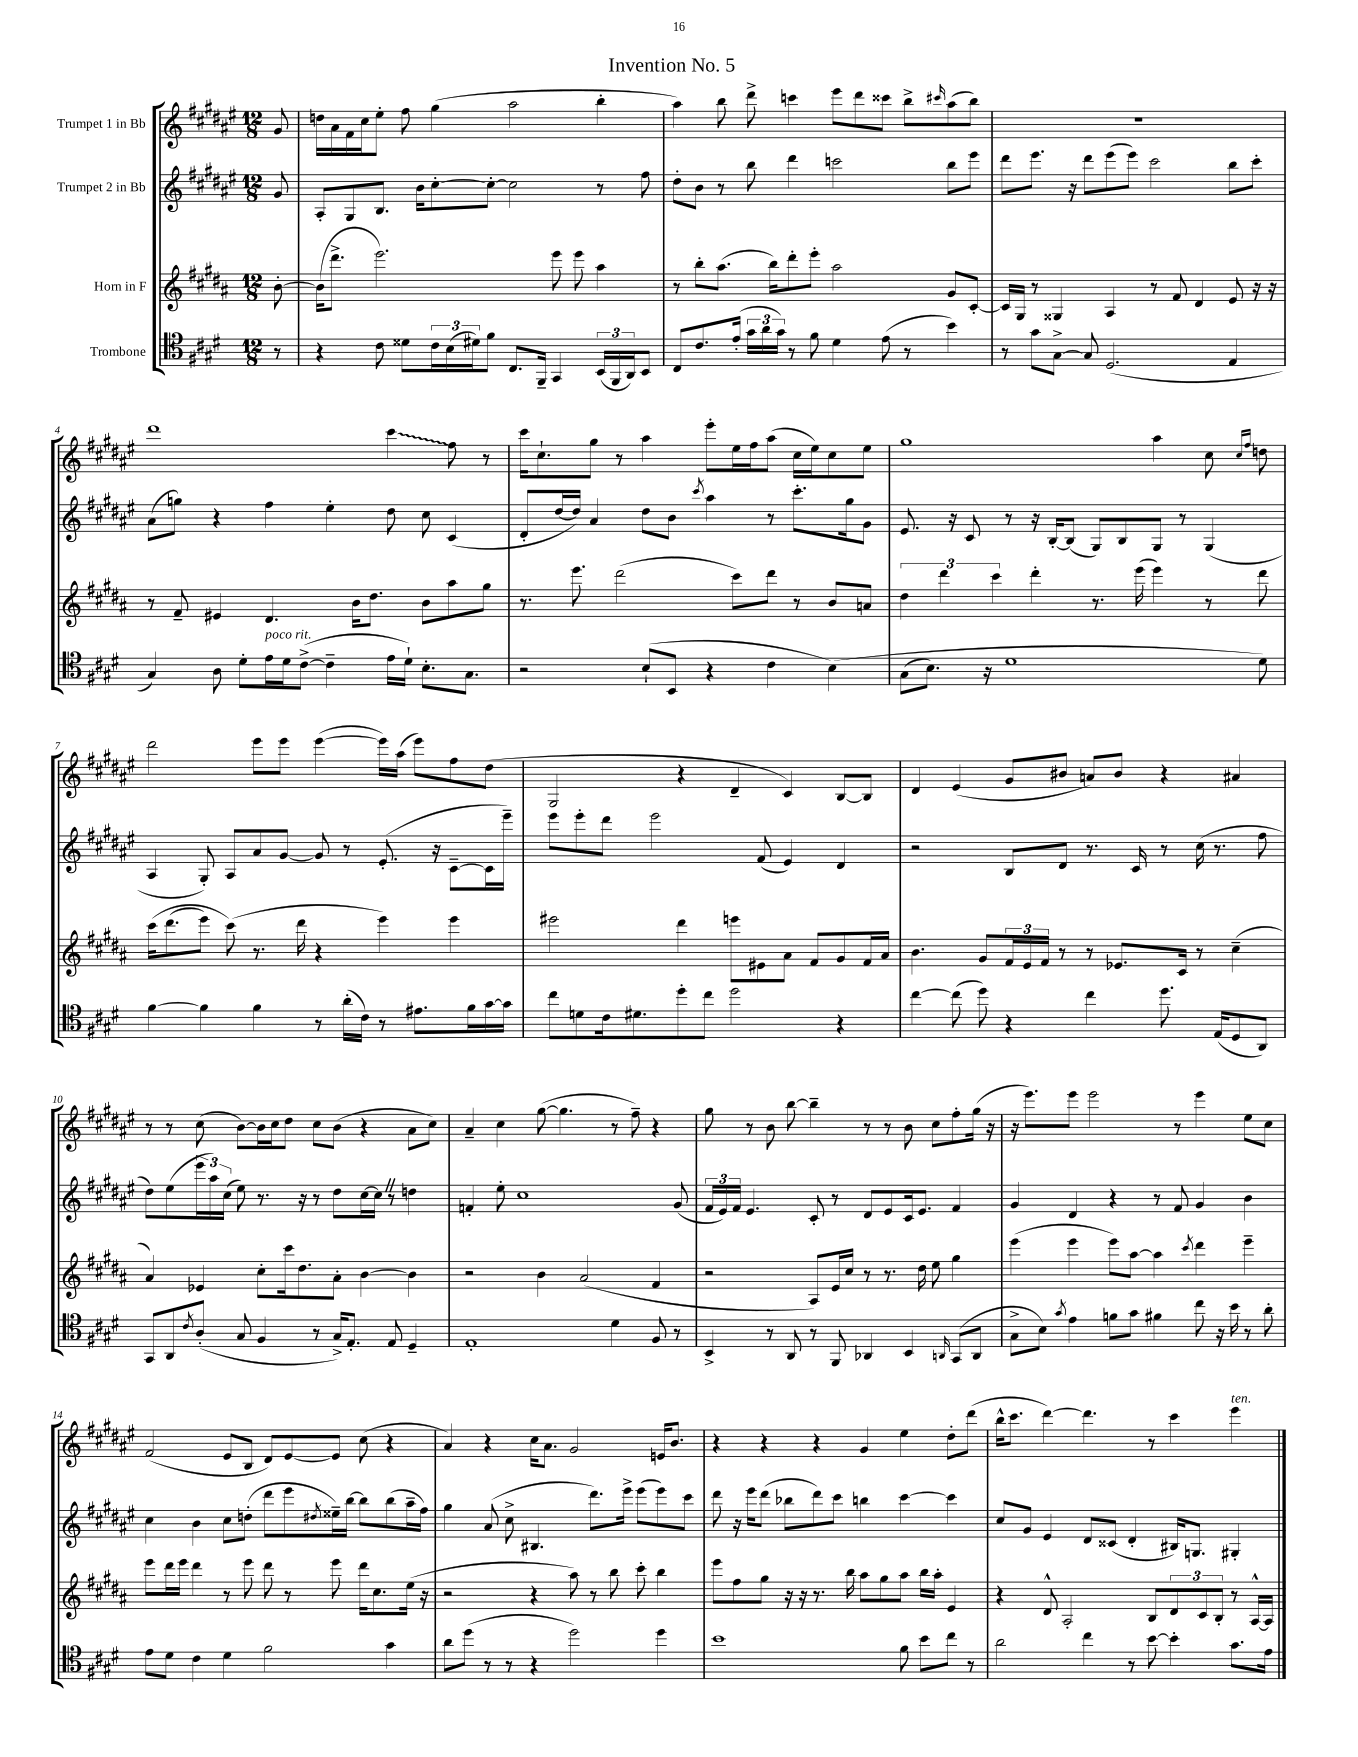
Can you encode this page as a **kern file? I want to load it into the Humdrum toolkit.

**kern	**kern	**kern	**kern
*staff4	*staff3	*staff2	*staff1
*clefC4	*clefG2	*clefG2	*clefG2
*k[f#c#g#d#]	*k[f#c#g#d#a#]	*k[f#c#g#d#a#e#]	*k[f#c#g#d#a#e#]
*M12/8	*M12/8	*M12/8	*M12/8
8r	[8b'	8g#	8g#
=	=	=	=
4r	(16b]	8A#'	16dd
.	8.ddd#^	.	16a#
.	.	8G#	16f#
.	.	.	16cc#
8c#	2.eee)	8.B	8ee#'
8d##	.	.	8ff#
.	.	16b	.
24c#	.	[8cc#'	(4gg#
(24B	.	.	.
24d#)	.	.	.
8f#	.	8cc#'_	.
8.C#	.	2cc#]	2aa#
16FF#~	.	.	.
4GG#	8eee	.	.
.	8eee	.	.
(24BB	4aa#	8r	4bb'
24FF#	.	.	.
24AA)	.	.	.
8BB	.	8ff#	.
=	=	=	=
8C#	8r	8dd#'	4aa#)
8.c#	8bb'	8b	.
.	(8.aa#	8r	8bb
(16e'	.	.	.
24g#	.	8bb	8ddd#^
24a	.	.	.
.	16bb)	.	.
24g#)	.	.	.
8r	8ddd#'	4ddd#	4ccc
8f#	8eee'	.	.
4d#	2aa#	2ccc	8eee#
.	.	.	8ddd#
(8e	.	.	8ccc##
8r	.	.	8bb^
.	.	.	16qqccc#
4b)	8g#	8bb	(8aa#
.	[8c#'	8eee#	8bb)
=	=	=	=
8r	16c#]	8ddd#	1.r
.	16G#	.	.
8g#	8r	8.eee#	.
[8G#^	4G##	.	.
.	.	16r	.
8G#]	.	8ddd#	.
(2.D#	4A#	(8eee#	.
.	.	8eee#)	.
.	8r	2ccc#	.
.	8f#	.	.
.	4d#	.	.
4E	8e	8bb	.
.	16r	8ccc#'	.
.	16r	.	.
=	=	=	=
4G#)	8r	(8a#	1ddd#
.	8f#~	8gg)	.
8A	4e#	4r	.
8d#'	.	.	.
16e	4.d#	4ff#	.
16d#	.	.	.
([8c#^	.	.	.
4c#~]	.	4ee#'	.
.	16b	.	.
.	8.dd#	.	.
16e	.	8dd#	4ccc#
16d#`)	.	.	.
8.B'	8b	8cc#	.
.	8aa#	(4c#	8ff#
8.G#	.	.	.
.	8gg#	.	8r
=	=	=	=
2r	8.r	8d#'	16ccc#
.	.	.	8.cc#`
.	.	[16dd#	.
.	8.eee	16dd#])	.
.	.	4a#	8gg#
.	(2ddd#	.	8r
(8B`	.	8dd#	4aa#
8BB	.	8b	.
.	.	8qccc#	.
4r	.	4aa#	8eee#'
.	8ccc#)	.	16ee#
.	.	.	16ff#
4c#	8ddd#	8r	(8aa#
.	8r	8.ccc#'	16cc#
.	.	.	16ee#)
&(4B)	8b	.	8cc#
.	.	16gg#	.
.	8a	8g#	8ee#
=	=	=	=
(8G#	6dd#	8.e#	1gg#
8.B)	.	.	.
.	6ddd#	.	.
.	.	16r	.
.	.	8c#	.
16r	.	.	.
.	6ccc#	.	.
1d#	.	8r	.
.	4ddd#'	16r	.
.	.	[16B'	.
.	.	(8B]	.
.	8.r	8G#)	.
.	.	8B	.
.	(16eee	.	.
.	4eee)	8G#	4aa#
.	.	8r	.
.	8r	(4G#	8cc#
.	.	.	16qqcc#
.	.	.	16qqff#
8d#&)	8ddd#	.	8dd
=	=	=	=
[4f#	&(16ccc#	4A#	2ddd#
.	(8.ddd#	.	.
4f#]	8eee)	8G#')	.
.	(8ccc#&)	8A#	.
4f#	8.r	8a#	8eee#
.	.	[8g#	8eee#
.	16ddd#	.	.
8r	4r	8g#]	([4eee#
(16a'	.	8r	.
16c#)	.	.	.
8r	4eee)	(8.e#'	16eee#])
.	.	.	(16aa#
8.e#	.	.	8eee#)
.	.	16r	.
.	4eee	[8c#~	8ff#
16f#	.	.	.
[16g#	.	16c#]	(8dd#
16g#]	.	16eee#~)	.
=	=	=	=
8cc#	2eee#	8eee#	2G#
8d	.	8eee#'	.
16c#	.	8ddd#	.
8.d#	.	.	.
.	.	2eee#	.
8dd#'	4ddd#	.	4r
8cc#	.	.	.
2dd#	8eee	.	4d#~
.	8e#	(8f#	.
.	8a#	4e#)	4c#)
.	8f#	.	.
4r	8g#	4d#	[8B
.	16f#	.	8B]
.	16a#	.	.
=	=	=	=
[4cc#	4.b	2r	4d#
(8cc#]	.	.	(4e#
8dd#)	8g#	.	.
4r	24f#	8B	8g#
.	24e	.	.
.	24f#	.	.
.	8r	8d#	8b#
4cc#	8r	8.r	8a)
.	8.e-	.	8b#
.	.	16c#	.
8.dd#	.	8r	4r
.	16c#	.	.
.	8r	(16cc#	.
(16E	.	8.r	.
8D#	(4cc#~	.	4a#
8AA)	.	8ff#	.
=	=	=	=
8GG#	4a#)	8dd#)	8r
8AA	.	(8ee#	8r
8qc#	.	.	.
(8A'	4e-	24eee#	(8cc#
.	.	24aa#)	.
.	.	(24cc#	.
8G#	.	8ee#)	[8b)
4F#	8cc#'	8.r	16b]
.	.	.	16cc#
.	16ccc#	.	8dd#
.	8.dd#	16r	.
8r	.	8r	8cc#
16G#^)	8a#'	8dd#	(8b
8.E'	.	.	.
.	[4b	[16cc#	4r
.	.	16cc#]	.
8E	.	8r	.
4D#~	4b]	4dd	8a#
.	.	.	8cc#)
=	=	=	=
1E'	2r	4f'	4a#~
.	.	8ee#'	4cc#
.	.	1cc#	.
.	4b	.	([8gg#
.	.	.	4.gg#]
.	(2a#	.	.
4d#	.	.	8r
.	.	.	8ff#~)
8F#	4f#	.	4r
8r	.	(8g#	.
=	=	=	=
4BB^	2r	24f#	8gg#
.	.	24e#)	.
.	.	24f#	.
.	.	4.e#	8r
8r	.	.	8b
8AA	.	.	[8bb
8r	8A#)	8c#'	4bb~]
8FF#	16e	8r	.
.	16cc#	.	.
4AA-	8r	8d#	8r
.	8.r	8e#	8r
4BB	.	16c#	8b
.	16dd#	8.e#	.
.	8ee	.	8cc#
16qqAA	.	.	.
(8GG#	4gg#	4f#	8ff#'
8AA	.	.	(16gg#
.	.	.	16r
=	=	=	=
8G#^	(4eee	4g#	16r
.	.	.	8.eee#)
8B)	.	.	.
8qg#	.	.	.
4e	4eee	4d#	8eee#
.	.	.	2eee#
8f	8eee)	4r	.
8g#	[8aa#	.	.
4f#	4aa#]	8r	.
.	.	8f#	8r
.	8qccc#	.	.
8cc#	4ddd#	4g#	4eee#
16r	.	.	.
16b	.	.	.
8r	4eee~	4b	8ee#
8a'	.	.	8cc#
=	=	=	=
8e	8eee	4cc#	(2f#
8d#	16ddd#	.	.
.	16eee	.	.
4c#	4ddd#	4b	.
4d#	8r	8cc#	8e#
.	8eee	(8dd'	8B
2f#	8ddd#	8ddd#	8d#)
.	8r	8eee#	[8e#
.	.	8qdd#	.
.	8eee	16ee##~)	8e#]
.	.	[16bb	.
.	16ddd#	8bb]	(8cc#
.	8.cc#	.	.
4g#	.	(8bb	4r
.	(16ee	16aa#~	.
.	16r	16ff#)	.
=	=	=	=
8a	2r	4gg#	4a#)
(8dd#	.	.	.
8r	.	(8a#	4r
8r	.	8cc#^	.
4r	4r	4.B#	16cc#
.	.	.	8.a#
2dd#)	8aa#)	.	2g#
.	8r	8.ddd#)	.
.	8bb	.	.
.	.	16eee#^	.
.	8ccc#'	(8eee#	.
4dd#	4bb	8eee#)	16e
.	.	.	8.b
.	.	8ccc#	.
=	=	=	=
1b	8eee	8ddd#	4r
.	8ff#	16r	.
.	.	16eee#	.
.	8gg#	(8ddd#	4r
.	16r	8bb-	.
.	16r	.	.
.	8.r	8ddd#)	4r
.	.	8ccc#	.
.	16bb	.	.
.	8aa#	4bb	4g#
.	8gg#	.	.
8f#	8aa#	[4ccc#	4ee#
8b	16bb	.	.
.	16aa#'	.	.
8cc#	4e	4ccc#]	8dd#'
8r	.	.	(8ddd#
=	=	=	=
2a	4r	8cc#	16bb^^
.	.	.	8.ccc#
.	.	8g#	.
.	8d#^^	4e#	[4ddd#)
.	2A#'	.	.
4cc#	.	8d#	4.ddd#]
.	.	(8c##	.
8r	.	4d#'	.
[8b	8B	.	8r
4b']	12d#	16B#)	4ccc#
.	.	8.G	.
.	12c#	.	.
.	12B'	.	.
8.g#	8r	4G#'	4eee#
.	[16A#^^	.	.
16e	16A#]	.	.
==	==	==	==
*-	*-	*-	*-
